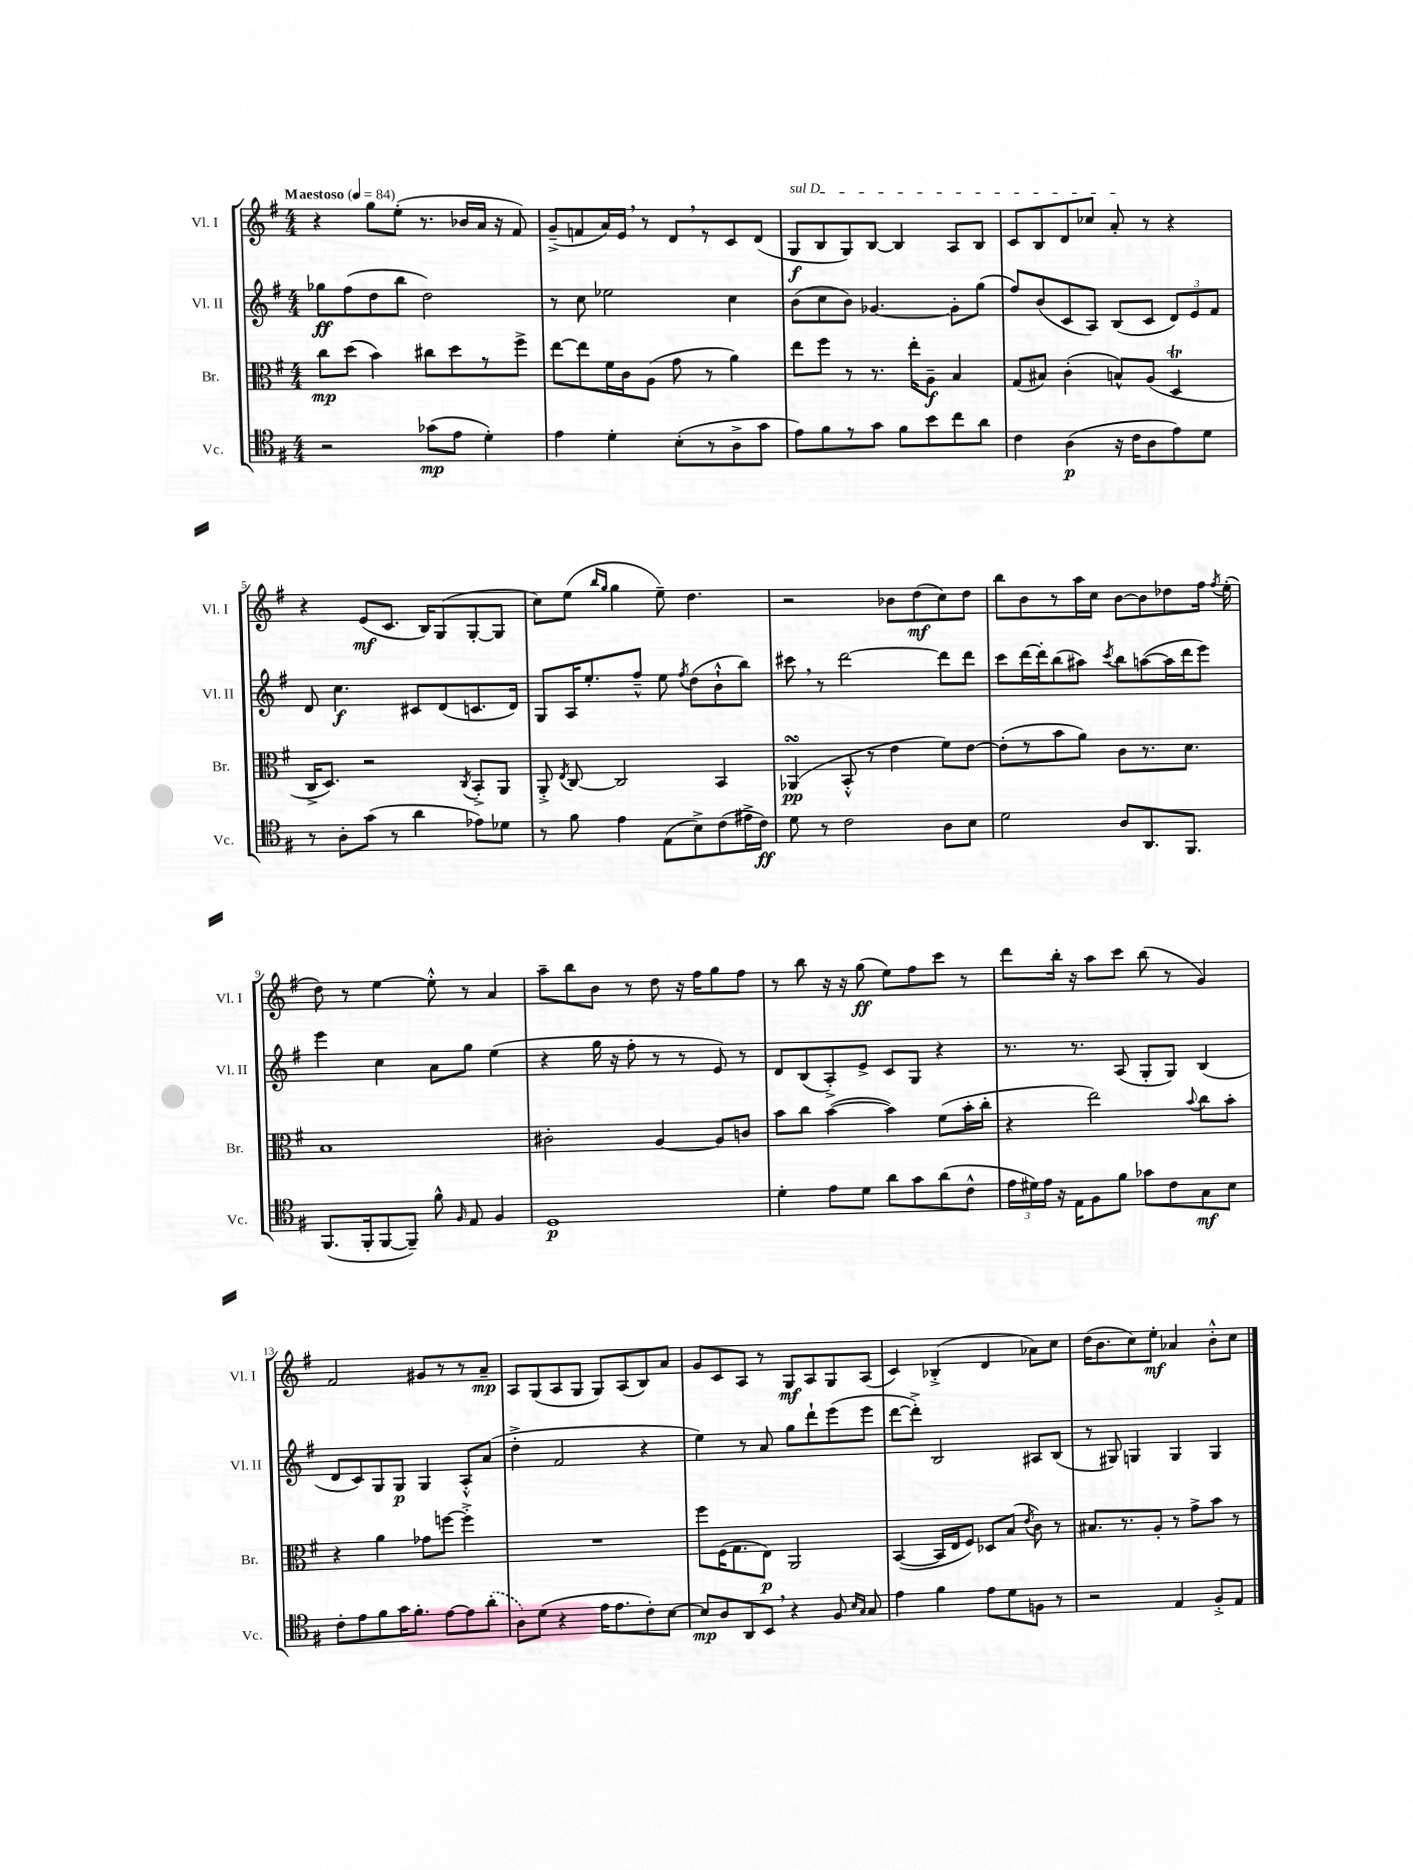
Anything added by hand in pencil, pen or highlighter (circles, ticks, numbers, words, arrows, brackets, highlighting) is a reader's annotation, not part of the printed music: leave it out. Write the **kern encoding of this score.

**kern	**kern	**kern	**kern
*staff4	*staff3	*staff2	*staff1
*clefC4	*clefC3	*clefG2	*clefG2
*k[f#]	*k[f#]	*k[f#]	*k[f#]
*M4/4	*M4/4	*M4/4	*M4/4
*MM84	*MM84	*MM84	*MM84
2r	8cc\L	8gg-\L	4r
.	(8dd\J	(8ff#\	.
.	4b\)	8dd\	8gg\L
.	.	8bb\J	(8ee'\J
(8g-\L	8cc#\L	2dd\)	8.r
8e\J	8dd\	.	.
.	.	.	16b-/LL
4d'\)	8r	.	16a/JJ
.	.	.	16r
.	8ff#^\J	.	8f#/)
=	=	=	=
4e\	[8ee\L	8r	(8g~^/L
.	8ee\]	8cc\	8f/
4d'\	16f#\L	2ee-\	16a/L)
.	16c\J	.	16e/JJ
.	(8A\J	.	8r
(8B'\L	8g\	.	8d/L
8r	8r	.	8r
8A^\	4a\)	4cc\	8c/
8g\J	.	.	(8d/J
=	=	=	=
8e\L)	8ee\L	(8b\L	8G/L
8f#\	8ff#\J	8cc\	8B/
8r	8r	8b\J)	8G/)
8g\J	8.r	[4.g-/	[8B/J
8f#\L	.	.	4B/]
.	16ee'\LK	.	.
8b\	8A~\J	.	.
8cc\	4B/	8g-'\]L	8A/L
8a\J	.	(8gg\J	8B/J
=	=	=	=
4c\	(8G/L	8ff#/L)	8c/L
.	8B#/J)	(8b/	8B/
(4A\	(4c'\	8c/	8d/
.	.	8A/J)	8cc-/J
16r	8B^^/L)	(8B/L	8a'/
16c\LK	.	.	.
8A\	(8A/J	8c/J	8r
8e\)	4D/	12d/L)	4r
.	.	12e/	.
8d\J	.	.	.
.	.	12f#/J	.
=	=	=	=
8r	16C^/LK	8d/	4r
.	8.D/J)	.	.
8A'\L	.	4.cc\	.
(8g\J	2r	.	(8e/L
8r	.	.	8.c/J
4a\	.	8c#/L	.
.	.	.	16B/LK)
.	.	(8d/	(8G/
.	8qC/	.	.
8e-\L)	8BB'^/L	8.c/	[8G'/
8d-\J	8AA/J	.	8G/]J
.	.	16d/Jk)	.
=	=	=	=
8r	8AA'^/	8G/L	8cc\L)
.	8qE/	.	.
8f#\	[8C/	16A/K	(8ee\J
.	.	8.ee'/	.
.	.	.	16qqbb/LL
.	.	.	16qqgg/JJ
4e\	2C/]	.	4gg\
.	.	8ff#~^^/J	.
(8E\L	.	8ee\	8ee~\)
.	.	8qff#/	.
8B^\)	.	(8dd\L	4.dd\
(8c\	4BB/	8b`^^\	.
16e#^\L	.	8bb\J)	.
16c\JJ)	.	.	.
=	=	=	=
8d\	(4AA-/	8ccc#\	2r
8r	.	8r	.
2c\	8BB'^^/	[2ddd\	.
.	8r	.	.
.	4e\	.	8b-\L
.	.	.	(8dd\
8A\L	8f#\L)	8ddd\]L	8cc\)
8B\J	[8e\J	8ddd\J	8dd\J
=	=	=	=
2d\	(8e'\]L	8ccc\L	8bb\L
.	8r	[16ddd\L	8b\
.	.	16ddd'\]J	.
.	8b\	(8bb\	8r
.	8a\J)	8aa#\J)	16aa\L
.	.	.	16cc\JJ
.	.	8qccc/	.
8A/L	8c\L	8bb\L	[8b\L
8.AA/	8.r	([8aa\	8b\]
.	.	16aa\]L	8dd-\
8.FF#/J	8.d\J	16ddd\J	.
.	.	8eee\J)	16ff#\Jk
.	.	.	8qff#/
.	.	.	(16ee'\
=	=	=	=
(8.FF#/L	1B	4eee\	8dd\)
.	.	.	8r
16FF#'/k	.	.	.
[8FF#/	.	4cc\	[4ee\
8FF#~/]J)	.	.	.
8f#^^\	.	8a\L	8ee'^^\]
16qqF#/	.	.	.
8E/	.	8gg\J	8r
4F#/	.	(4ee\	4a/
=	=	=	=
1D	2c#'\	4r	8aa~\L
.	.	.	8bb\
.	.	16gg\	8b\J
.	.	16r	.
.	.	8ff#'\	8r
.	[4A/	8r	8dd\
.	.	8r	16r
.	.	.	16ff#\LK
.	8A/]L	8e/)	8gg\
.	8c/J	8r	8ff#\J
=	=	=	=
4d'\	8b\L	8d/L	8r
.	8cc\J	(8B/	8bb\
8e\L	([4b\	8A'^/)	16r
.	.	.	16r
8d\J	.	8e^/J	(8gg\
8a\L	4b\])	8c/L	8ee\L)
8g\	.	8G/J	8ff#\
(8a\	(8f#\L	4r	8ccc\J
8c^^\J	16b'\L	.	8r
.	16cc'\JJ	.	.
=	=	=	=
24e\LL	4r	8.r	8ddd\L
24d#\)	.	.	.
24e\JJ	.	.	.
16r	.	.	16bb'\Jk
16E\LK	.	8.r	16r
8F#\	2ee\)	.	8aa\L
8f#\J	.	(8A/	8ccc\J
8g-\L	.	8G'/L	(8bb\
8c\	.	8G/J)	8r
.	8qqb/	.	.
8G\	8cc\L	(4B/	4g/)
8B\J	8b'\J	.	.
=	=	=	=
8c'\L	4r	8d/L	2f#/
8e\	.	8c/)	.
8f#\	4a\	8G/	.
16g\K	.	8G/J	.
8.f#'\J	.	.	.
.	8g-\L	4G/	8g#/L
[8e\L	[8ff\J	.	8r
8e\]	4ff'^\]	8A'^^/L	8r
(8a'\J	.	(8a/J	8a~/J
=	=	=	=
8A\L)	1r	4dd'^\	8A/L
(8d\J	.	.	(8G/
4r	.	2f#/	8A/
.	.	.	8G/J
16e\LK	.	.	8G/L)
8.e\	.	.	.
.	.	.	(8A/
8c'\)	.	4r	8B/)
[8B\J	.	.	8a/J
=	=	=	=
8B/]L	8ff#\L	4ee\)	8g/L
8A/	(16F#\K	.	8c/
.	8.G\	.	.
8AA/	.	8r	8A/J
8BB/J	8E\J)	8a/	8r
4r	2AA/	8gg\L	8G/L
.	.	8ddd`\	8A/
8F#/	.	(8eee\	8G/
16qqB/LL	.	.	.
16qqG/JJ	.	.	.
8G/	.	8eee\J	(8A/J
=	=	=	=
4e\	([4BB/	[8ddd\L	4c/)
.	.	8ddd'^\]J)	.
4f#\	16BB/]LL	2B/	(4B-'^/
.	16E/J	.	.
.	8F#/J)	.	.
8e\L	8D-/L	.	4d/
8d\	(8B/J	.	.
.	8qe/	.	.
8F\J	8c\)	8A#/L	8a-\L)
8r	8r	(8B/J	8cc\J
=	=	=	=
2r	8.B#/L	8r	(16dd\LK
.	.	.	8.b\
.	.	8G#/)	.
.	8.r	.	.
.	.	4G/	8cc\)
.	8A'/J	.	8ee'\J
4E/	8r	4G/	4a-/
.	8g^\L	.	.
8F#'^/L	8b\J	4G/	8b'^^\L
8E/J	8r	.	8cc\J
==	==	==	==
*-	*-	*-	*-
